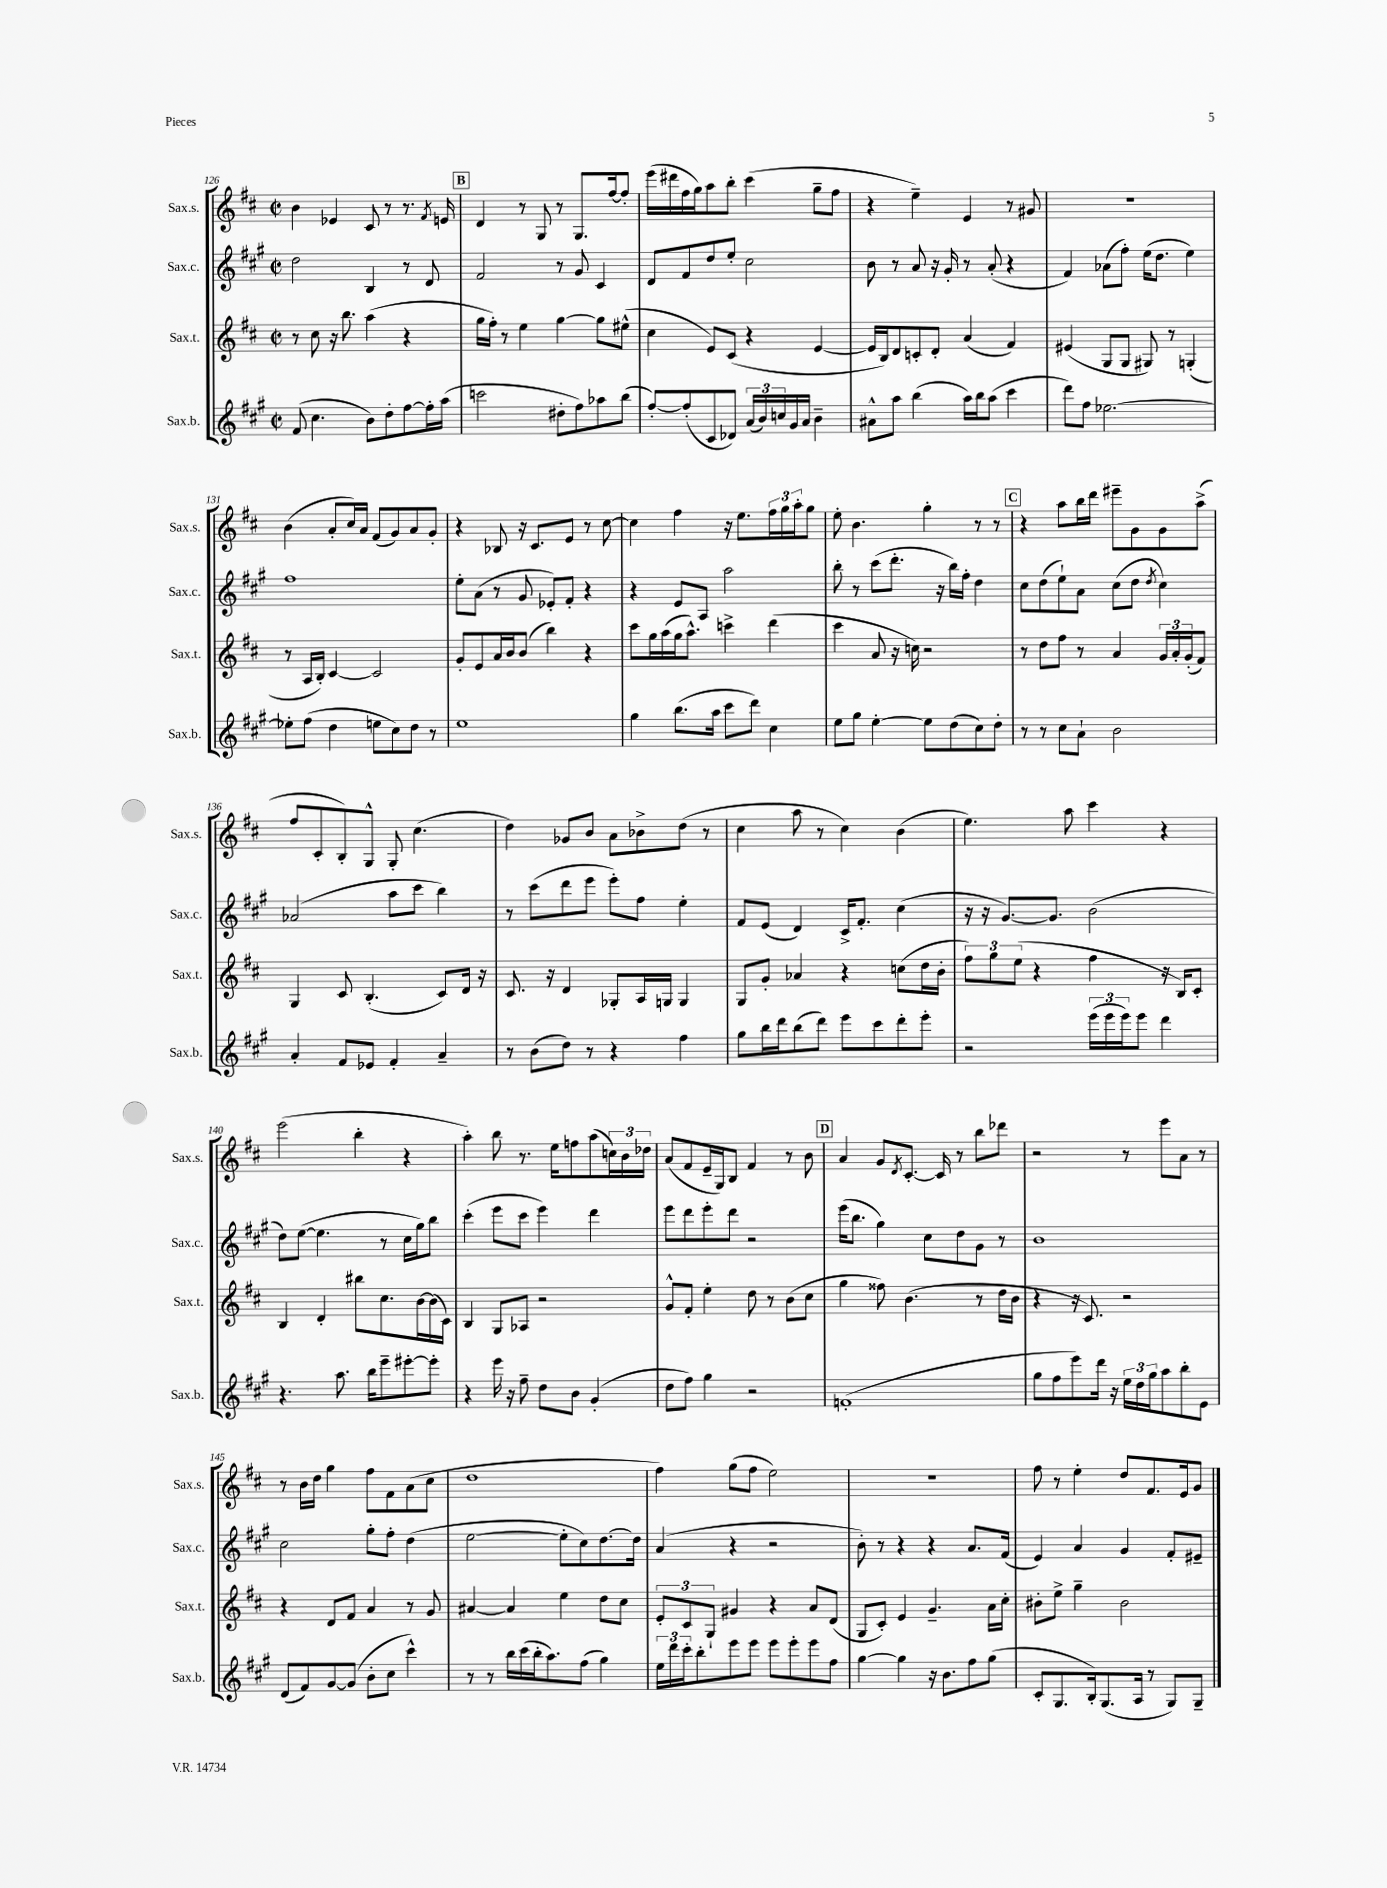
<<
\new StaffGroup <<
\new Staff = "s0" \with { instrumentName = "Sax.s." shortInstrumentName = "Sax.s." } {
    \clef treble \key d \major \defaultTimeSignature \time 2/2
    b'4 ees'4 cis'8 r8 r8. \acciaccatura { fis'8 } e'16 |
    \mark \markup { \box "B" } d'4 r8 g8 r8 g8. fis''16~ fis''8-. |
    e'''16( dis'''16 fis''16 g''16) a''8 b''8-. cis'''4( g''8-- fis''8 |
    r4 e''4--) e'4 r8 gis'8 |
    r1 |
    b'4( a'8-. cis''16) a'16 fis'8( g'8) a'8 g'8-. |
    r4 bes8 r16 cis'8. e'8 r8 cis''8~ |
    cis''4 fis''4 r16 e''8. \tuplet 3/2 { fis''16 g''16 a''16-. } g''8 |
    e''8-. b'4. g''4-. r8 r8 |
    \mark \markup { \box "C" } r4 a''8 b''16 d'''16 eis'''8-- g'8 g'8 a''8->( |
    fis''8 cis'8-. b8-.) g8-^ g8-. cis''4.( |
    d''4) ges'8 b'8 a'8 bes'8-> d''8( r8 |
    cis''4 a''8 r8 cis''4) b'4( |
    e''4.) a''8 cis'''4 r4 |
    e'''2( b''4-. r4 |
    a''4-.) b''8 r8. e''16 f''8 a''8( \tuplet 3/2 { c''16) b'16 des''16 } |
    a'8( fis'8 e'16-- g16) b8 fis'4 r8 b'8 |
    \mark \markup { \box "D" } a'4 g'8 \acciaccatura { d'8 } cis'8.~-. cis'16 r8 b''8 des'''8 |
    r2 r8 e'''8 a'8 r8 |
    r8 b'16 d''16 g''4 fis''8 fis'8 a'8( cis''8 |
    d''1 |
    fis''4) g''8( fis''8 e''2) |
    R1 |
    fis''8 r8 e''4-. d''8 fis'8. e'16 g'8 \bar "|." |
}
\new Staff = "s1" \with { instrumentName = "Sax.c." shortInstrumentName = "Sax.c." } {
    \clef treble \key a \major \defaultTimeSignature \time 2/2
    d''2 b4 r8 d'8 |
    \mark \markup { \box "B" } fis'2 r8 gis'8 cis'4 |
    d'8 fis'8 d''8 e''8-. cis''2 |
    b'8 r8 a'8 r16 gis'16-. r8 a'8-.( r4 |
    fis'4) aes'8( fis''8-.) e''16( d''8. e''4) |
    fis''1 |
    e''8-. a'8( r8 gis'8 ees'8-.) fis'8-. r4 |
    r4 e'8 a8 a''2 |
    b''8-. r8 cis'''8( d'''8.-. r16 b''16) fis''16-. d''4 |
    \mark \markup { \box "C" } cis''8 d''8( e''8-!) a'8 cis''8( d''8 \acciaccatura { d''8 } cis''4) |
    aes'2( a''8 cis'''8 b''4) |
    r8 cis'''8( d'''8 e'''8 e'''8-.) fis''8 e''4-. |
    fis'8 e'8( d'4) cis'16-> fis'8.-. cis''4( |
    r16 r16 gis'8.~) gis'8. b'2( |
    d''8) e''8~( e''4. r8 cis''16 gis''16) b''8 |
    cis'''4-.( e'''8 cis'''8 e'''4) d'''4 |
    e'''8 d'''8 e'''8-. d'''8 r2 |
    \mark \markup { \box "D" } e'''16( b''8. gis''4) cis''8 d''8 gis'8 r8 |
    b'1 |
    cis''2 gis''8-. fis''8-. d''4( |
    e''2~ e''8-. cis''8) d''8.~ d''16 |
    a'4( r4 r2 |
    b'8-.) r8 r4 r4 a'8. fis'16( |
    e'4) a'4 gis'4 fis'8-. eis'8-- \bar "|." |
}
\new Staff = "s2" \with { instrumentName = "Sax.t." shortInstrumentName = "Sax.t." } {
    \clef treble \key d \major \defaultTimeSignature \time 2/2
    r8 cis''8 r16 b''8. a''4( r4 |
    \mark \markup { \box "B" } g''16 fis''16-.) r8 e''4 g''4~ g''8 eis''8-^( |
    cis''4 e'8) cis'8( r4 e'4~ |
    e'16 b16) d'8 c'8-. d'8-. a'4( fis'4) |
    eis'4( g8 g8 gis8) r8 g4-.( |
    r8 a16 b16-.) cis'4~ cis'2 |
    g'8-. e'8 a'16 b'16 b'8( b''4) r4 |
    cis'''8 g''16 a''16( g''16 a''8.-^) c'''4-> d'''4( |
    cis'''4 a'8 r16 c''16) r2 |
    \mark \markup { \box "C" } r8 d''8 fis''8 r8 a'4 \tuplet 3/2 { g'16 a'16-. g'16-.( } fis'8) |
    g4 cis'8 b4.-.( cis'8) d'16 r16 |
    cis'8. r16 d'4 ges8-. a16 g16 g4 |
    g8 g'8-. aes'4 r4 c''8( d''16 b'16-. |
    \tuplet 3/2 { fis''8) g''8 e''8( } r4 fis''4 r16 b16) cis'8-. |
    b4 d'4-. bis''8 cis''8. b'16~ b'16( cis'16) |
    b4 g8 aes8 r2 |
    g'8-^ fis'8-. e''4-. d''8 r8 b'8( cis''8 |
    \mark \markup { \box "D" } g''4 fisis''8) b'4.( r8 d''16 b'16 |
    r4 r16 cis'8.) r2 |
    r4 d'8 fis'8 a'4 r8 g'8 |
    ais'4~ ais'4 e''4 d''8 cis''8 |
    \tuplet 3/2 { e'8-. cis'8 g8-! } gis'4 r4 a'8 d'8( |
    g8 cis'8-.) e'4 g'4.-- a'16 cis''16-. |
    bis'8-. e''8-> g''4-- bis'2 \bar "|." |
}
\new Staff = "s3" \with { instrumentName = "Sax.b." shortInstrumentName = "Sax.b." } {
    \clef treble \key a \major \defaultTimeSignature \time 2/2
    fis'8( cis''4. b'8) d''8-. fis''8~ fis''16-. a''16( |
    \mark \markup { \box "B" } c'''2 dis''8-. fis''8) aes''8 b''8( |
    fis''8~-.) fis''8-.( cis'8 des'8) \tuplet 3/2 { a'16( b'16) c''16 } gis'16 a'16 b'4-- |
    ais'8-^ a''8 b''4( a''16) b''16 a''8( cis'''4 |
    d'''8) fis''8 ees''2.~ |
    ees''8-. fis''8( d''4 e''8 cis''8) d''8 r8 |
    e''1 |
    gis''4 b''8.( a''16 cis'''8 d'''8) cis''4 |
    e''8 gis''8 e''4~-. e''8 d''8( cis''8) d''8-. |
    \mark \markup { \box "C" } r8 r8 cis''8 a'8-! b'2 |
    a'4-. fis'8 ees'8 fis'4-. a'4-- |
    r8 b'8( d''8) r8 r4 fis''4 |
    gis''8 b''16 d'''16 b''8( d'''8) e'''8 cis'''8 d'''8-. e'''8-. |
    r2 \tuplet 3/2 { e'''16( e'''16 e'''16) } e'''8 d'''4 |
    r4. a''8. b''16 e'''8-- eis'''8~-. eis'''8-. |
    r4 e'''16 r16 fis''8-- d''8 b'8 gis'4-.( |
    d''8 fis''8) gis''4 r2 |
    \mark \markup { \box "D" } f'1-.( |
    gis''8 fis''8 e'''8) d'''16 r16 \tuplet 3/2 { e''16 d''16 gis''16 } a''8 b''8-. e'8 |
    d'8( fis'8) gis'8~ gis'8( b'8-. cis''8 cis'''4-^) |
    r8 r8 b''16 cis'''16( b''16-. a''8.) fis''8( gis''4) |
    \tuplet 3/2 { e''16 d'''16 cis'''16-. } b''8-. e'''8 e'''8 e'''8 e'''8-. e'''8 fis''8 |
    gis''4~ gis''4 r16 b'8. fis''8 gis''8( |
    cis'8-. gis8. b16-.) gis8.( a16 r8 gis8) gis8-- \bar "|." |
}
>>
>>
\layout { \context { \Score currentBarNumber = #126 } }
